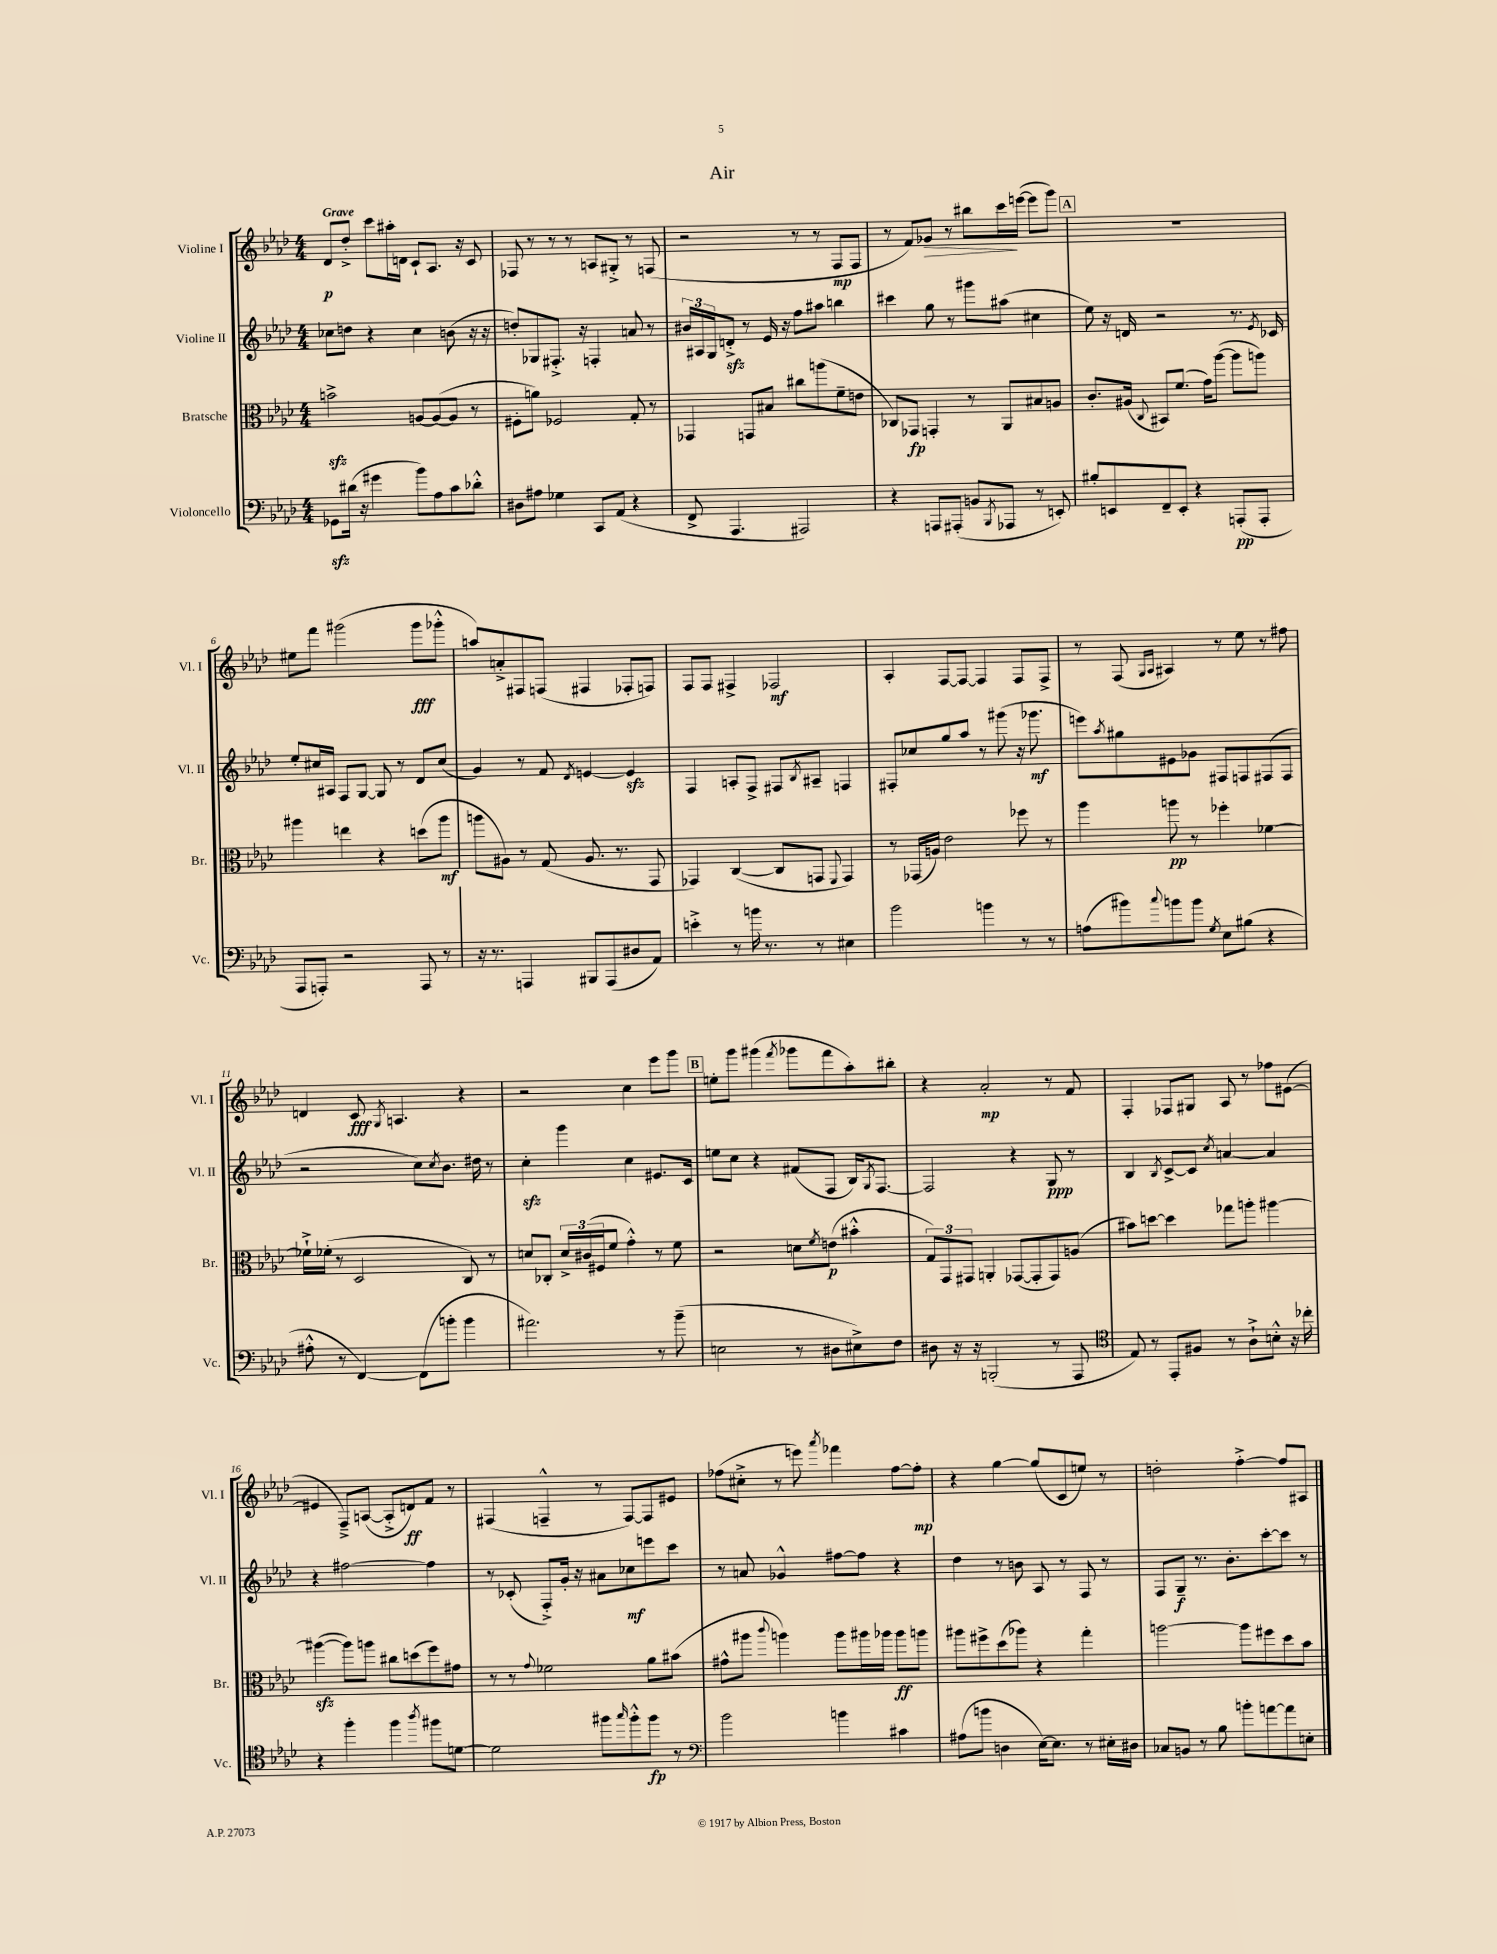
\header { title = "Air" }
<<
\new StaffGroup <<
\new Staff = "s0" \with { instrumentName = "Violine I" shortInstrumentName = "Vl. I" } {
    \clef treble \key aes \major \numericTimeSignature \time 4/4 \tempo "Grave"
    des'8\p des''8-.-> c'''8 ais''16-. d'16 c'8-! aes8. r16 c'8 |
    fes8 r8 r8 r8 a8 gis8-.-> r8 f8( |
    r2 r8 r8 f8\mp f8 |
    r8 f'8) ges'8\> r8 bis''8 c'''16\! e'''16~( e'''8 g'''8) |
    \mark \markup { \box "A" } R1 |
    eis''8 f'''8 gis'''2( gis'''8\fff ges'''8-.-^ |
    a''8) a'8-.-> fis8 f8( fis4 fes8-. f8) |
    f8 f8 fis4-> fes2\mf |
    aes4-. f8~ f8~ f4 f8 f8-> |
    r8 f8( \grace { g16 aes16 } ais4) r8 ees''8 r8 fis''8 |
    d'4 c'8\fff \acciaccatura { g8 } a4. r4 |
    r2 c''4 ees'''8 g'''8 |
    \mark \markup { \box "B" } e''8-. g'''8 gis'''4( \acciaccatura { f'''8 } ges'''8 f'''8 aes''8-.) bis''8-. |
    r4 aes'2-.\mp r8 f'8 |
    f4-. fes8 gis8 aes8 r8 fes''8 eis'8~( |
    eis'4 f8--->) a8~( a8-.-> d'8\ff) f'8 r8 |
    fis4( f4---^ r8 f8~) f8 eis'8 |
    fes''8( cis''8-.-> r8 e'''8) \acciaccatura { aes'''8 } fes'''4 fes''8~ fes''8-.\mp |
    r4 g''4~ g''8( c'8 e''8) r8 |
    d''2-. f''4~-.-> f''8 ais8 \bar "|." |
}
\new Staff = "s1" \with { instrumentName = "Violine II" shortInstrumentName = "Vl. II" } {
    \clef treble \key aes \major \numericTimeSignature \time 4/4
    ces''8 d''8 r4 ces''4 b'8( r16 r16 |
    d''8-.) ges8 fis8.-.-> r16 f4-. a'8 r8 |
    \tuplet 3/2 { bis'16 ais16 g16 } d'8-.->\sfz r8 ees'16 r16 f''8 ais''8 b''4 |
    cis'''4 g''8 r8 gis'''8 ais''8( cis''4 |
    \mark \markup { \box "A" } ees''8) r16 d'16 r2 r8. \acciaccatura { ees'8 } ces'16 |
    ees''8-. cis''16 ais16 f8 g8~ g8 r8 des'8 cis''8( |
    g'4) r8 f'8 \acciaccatura { des'8 } e'4~ e'4\sfz |
    f4 a8-. f8-> fis8 \acciaccatura { bes8 } ais8-- f4 |
    fis8-. ces''8 g''8 aes''8 r8 gis'''8( r16 ges'''8.\mf |
    e'''8) \acciaccatura { aes''8 } gis''8 eis'8 ges'8 fis8 f8 fis8( fis8 |
    r2 c''8) \acciaccatura { c''8 } bes'8. dis''16 r8 |
    c''4-.\sfz g'''4 c''4 eis'8. c'16 |
    \mark \markup { \box "B" } e''8 c''8 r4 fis'8( f8 bes16) \acciaccatura { g8 } f8.~ |
    f2 r4 g8\ppp r8 |
    bes4 \acciaccatura { bes8 } c'8~-> c'8 \acciaccatura { c''8 } a'4~ a'4 |
    r4 fis''2~ fis''4 |
    r8 ces'8-.( f8-.->) g'16-. r16 ais'8 ces''8\mf e'''8 c'''8 |
    r8 a'8 ges'4-^ fis''8~ fis''8 r4 |
    des''4 r8 b'8 aes8 r8 f8 r8 |
    f8 g8--\f r8. bes'8.-. c'''8~-. c'''8 r8 \bar "|." |
}
\new Staff = "s2" \with { instrumentName = "Bratsche" shortInstrumentName = "Br." } {
    \clef alto \key aes \major \numericTimeSignature \time 4/4
    b'2->\sfz a8~ a8~( a8 r8 |
    fis8-. a'8) fes2 g8-. r8 |
    ges,4 g,8 bis8 cis''8 a''8( f'8-- e'8 |
    ces8) ges,8\fp g,4-. r8 aes,8 bis8 a8 |
    \mark \markup { \box "A" } c'8.-. ais16( \appoggiatura { c8 } bis,8) f'8.( g'16) aes''8~( aes''8 a''8) |
    ais''4 e''4 r4 d''8( ais''8\mf |
    a''8 ais8) r8 g8( ais8. r8. g,8 |
    ges,4) c4~( c8 g,8 \appoggiatura { f,8 } g,4) |
    r8 ges,16( a16) ees'2 fes''8 r8 |
    aes''4 a''8\pp r8 fes''4-. fes'4~ |
    fes'16-!-> fes'16-.( r8 des2 c8) r8 |
    d'8 ces8-. \tuplet 3/2 { d'16-> cis'16( fis16 } f'8 g'4-.-^) r8 f'8 |
    \mark \markup { \box "B" } r2 d'8 \acciaccatura { f'8 } e'8\p( bis'4-.-^ |
    \tuplet 3/2 { g8) g,8 gis,8 } a,4-. ges,8~( ges,8-. ges,8) a8( |
    bis'8) d''8~ d''4 ges''8 a''8-. ais''4~ |
    ais''4~\sfz( ais''8) a''8 cis''8 d''8( f''8) gis'8 |
    r8 r8 \appoggiatura { g'8 } fes'2 aes'8 bis'8( |
    gis'8-^ ais''8 \appoggiatura { c'''8 } a''4) a''8 ais''16 aes''16 aes''8\ff a''8 |
    ais''8 fis''8-> des''8( aes''8) r4 g''4-. |
    a''2~ a''8 fis''8 des''8 bes'8 \bar "|." |
}
\new Staff = "s3" \with { instrumentName = "Violoncello" shortInstrumentName = "Vc." } {
    \clef bass \key aes \major \numericTimeSignature \time 4/4
    ges,8\sfz dis'16( r16 gis'4 bes'8) aes8 c'8 des'8-.-^ |
    dis8 ais8 ges4 c,8 aes,8( r4 |
    f,8-> aes,,4. ais,,2) |
    r4 a,,8 ais,,8-.( b,8 \acciaccatura { bes,,8 } aes,,8 r8 e,8-.) |
    \mark \markup { \box "A" } bis8-. e,8 f,8-- e,8-. r4 a,,8-.\pp( a,,8-. |
    aes,,8 a,,8-.) r2 a,,8 r8 |
    r16 r8. a,,4 bis,,8 a,,8( dis8 aes,8) |
    e'4-.-> r8 b'16 r8. r8 eis4 |
    bes'2 b'4 r8 r8 |
    a8( bis'8) \appoggiatura { c''8 } b'8 b'8 \acciaccatura { g8 } ees8 bis8( r4 |
    ais8-.-^ r8 f,4~) f,8( b'8-. b'4 |
    ais'2.) r8 bes'8--( |
    \mark \markup { \box "B" } e2 r8 dis8 eis8->) f8 |
    dis8 r16 r16 b,,2-.( r8 aes,,8 |
    \clef tenor ees8) r8 ees,8-. fis8 r8 aes8-!-> b8-.-^ r16 ces''16-. |
    r4 f''4-. f''4 \acciaccatura { aes''8 } fis''8 d'8~ |
    d'2 fis''8 \grace { g''16 } fis''8-.-^ fis''8\fp r8 |
    \clef bass bes'2 b'4 cis'4 |
    ais8( b'8 d4 ees16~) ees8. r8 eis16-. dis16 |
    ces8 b,8 r8 bes8 b'8-. a'8~ a'8 e8-. \bar "|." |
}
>>
>>
